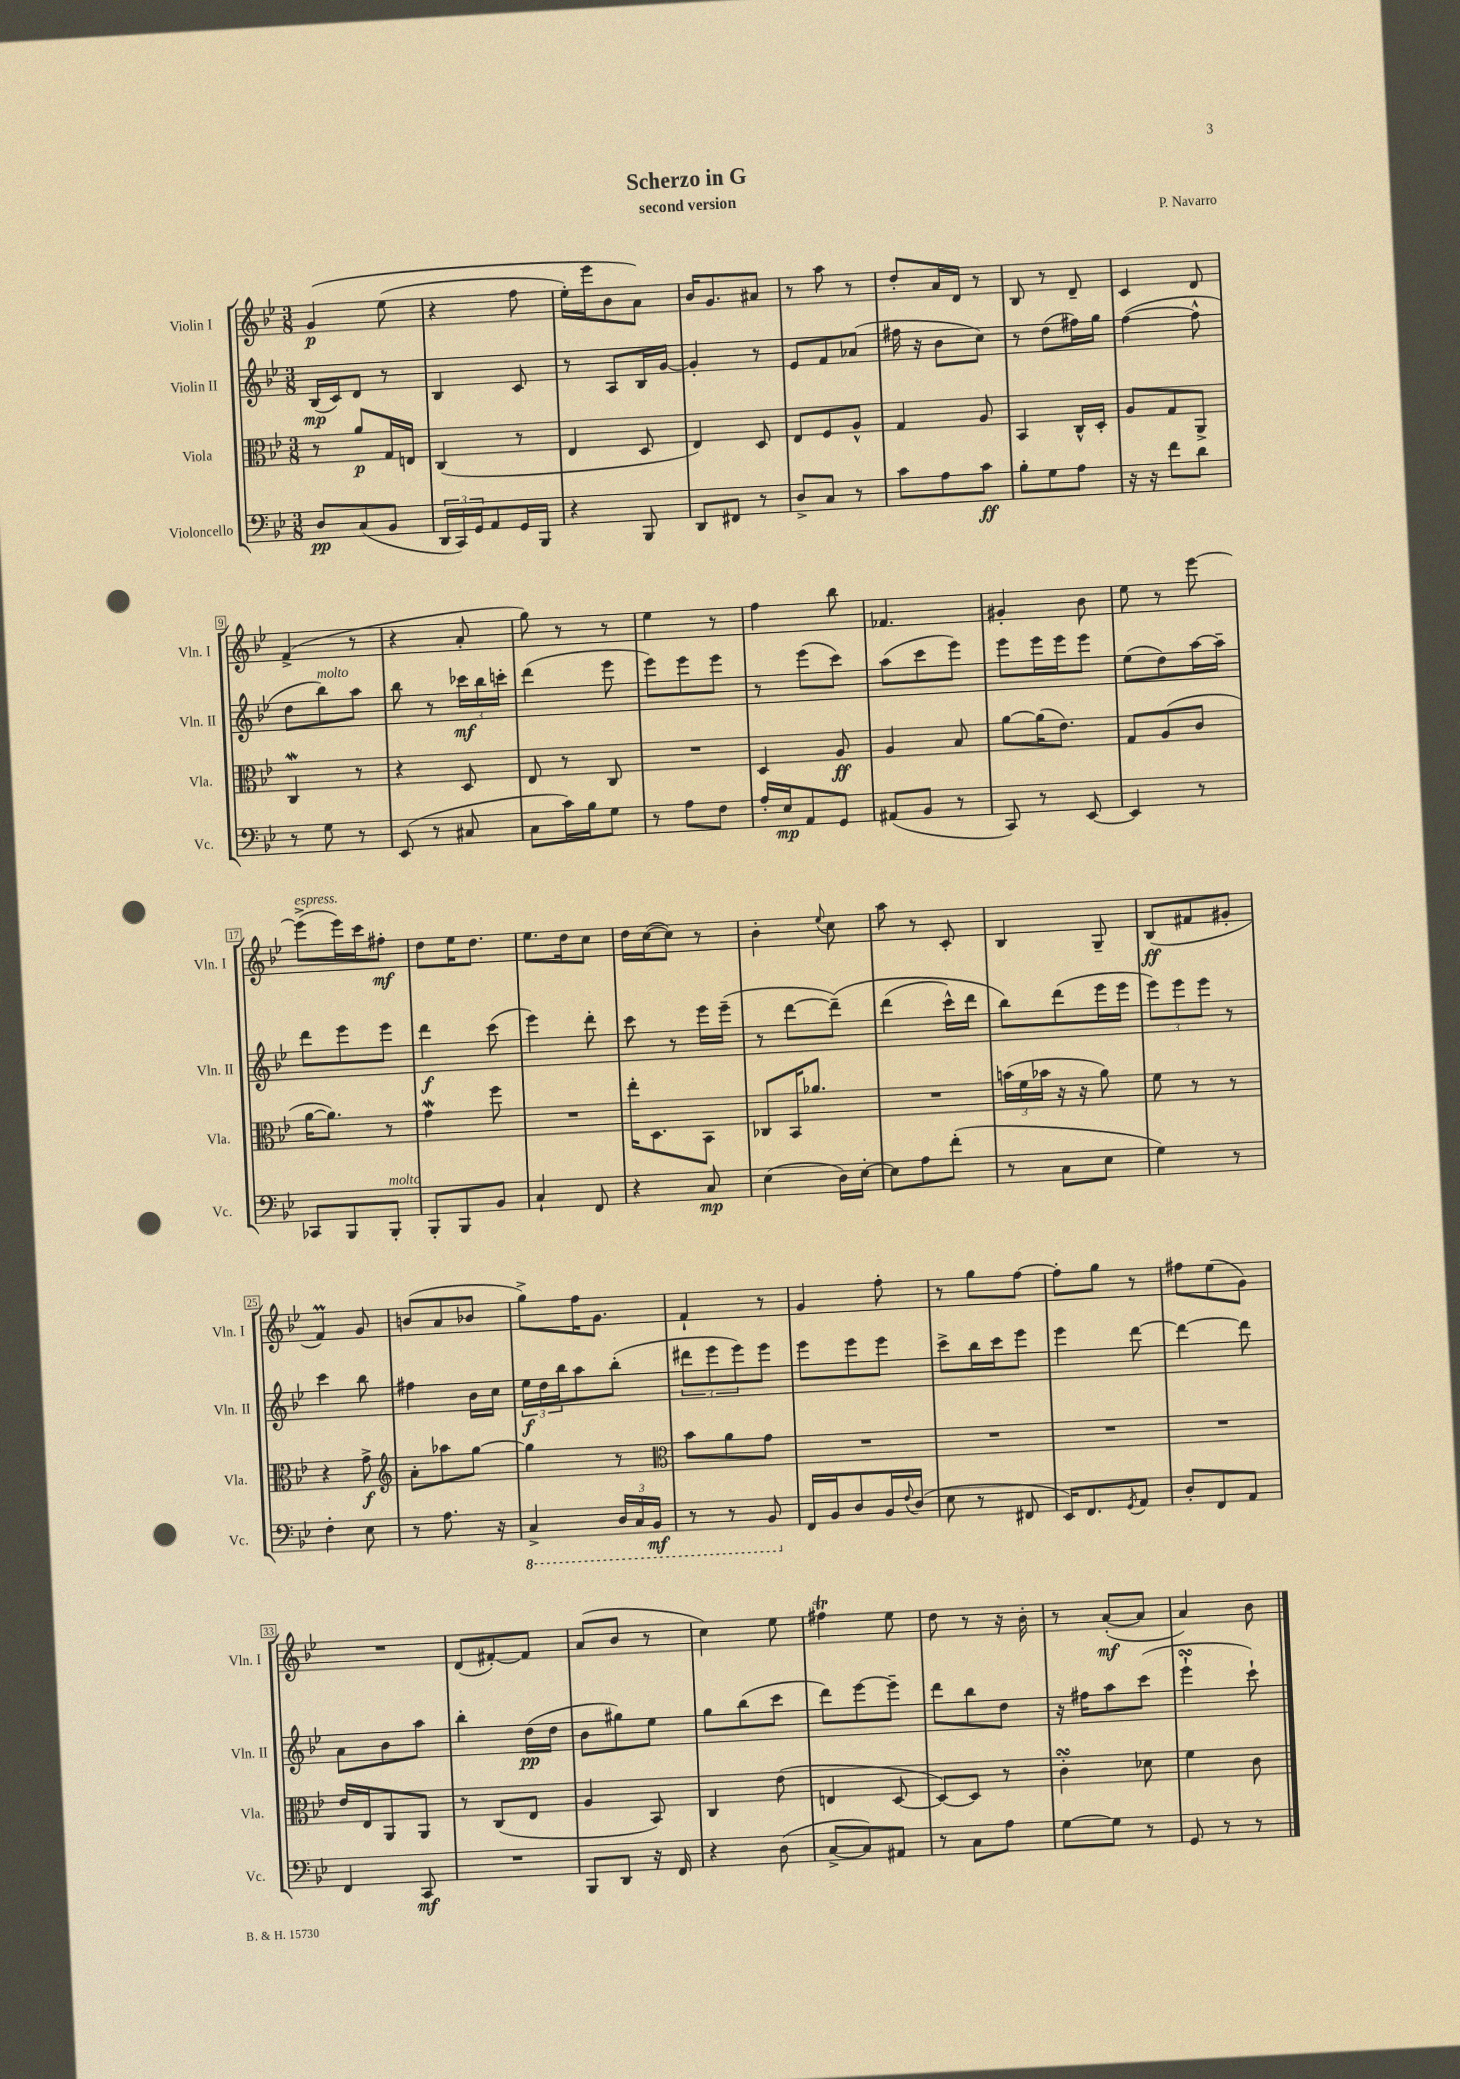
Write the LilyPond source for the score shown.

\header { title = "Scherzo in G" composer = "P. Navarro" subtitle = "second version" }
<<
\new StaffGroup <<
\new Staff = "s0" \with { instrumentName = "Violin I" shortInstrumentName = "Vln. I" } {
    \clef treble \key bes \major \numericTimeSignature \time 3/8
    g'4\p\( ees''8( |
    r4 f''8 |
    ees''16-.) ees'''16 bes'8 a'8\) |
    bes'16 g'8. ais'8 |
    r8 a''8 r8 |
    d''8-. a'16 d'16 r8 |
    bes8 r8 d'8-- |
    c'4 d'8 |
    f'4->( r8 |
    r4 a'8-. |
    g''8) r8 r8 |
    ees''4 r8 |
    f''4 bes''8 |
    fes'4. |
    gis'4-. bes'8 |
    ees''8 r8 ees'''8~ |
    ees'''8->^\markup { \italic "espress." }( ees'''16) c'''16 fis''8-.\mf |
    d''8 ees''16 d''8. |
    ees''8. d''16 c''8 |
    d''16 c''16~( c''8) r8 |
    bes'4-. \appoggiatura { ees''8 } c''8 |
    a''8 r8 c'8-. |
    bes4 g8-- |
    bes8\ff( fis'8 gis'8-. |
    f'4\prall) g'8 |
    b'8( a'8 bes'8 |
    g''8->) f''16 g'8. |
    f'4-! r8 |
    g'4 f''8-. |
    r8 g''8 f''8~ |
    f''8-. g''8 r8 |
    fis''8 ees''8( g'8) |
    R4. |
    d'8( fis'8~-.) fis'8 |
    a'8( bes'8 r8 |
    c''4) ees''8 |
    fis''4\trill ees''8 |
    d''8 r8 r16 bes'16-. |
    r8 a'8~-.\mf( a'8 |
    a'4) bes'8 \bar "|." |
}
\new Staff = "s1" \with { instrumentName = "Violin II" shortInstrumentName = "Vln. II" } {
    \clef treble \key bes \major \numericTimeSignature \time 3/8
    bes16\mp( c'16) d'8 r8 |
    bes4 c'8 |
    r8 a8 bes16 g'16~ |
    g'4-. r8 |
    ees'8 f'8 aes'8( |
    fis''16 r16 bes'8 c''8) |
    r8 d''8( fis''16) g''16 |
    f''4~( f''8-^ |
    d''8 bes''8^\markup { \italic "molto" }) a''8 |
    bes''8 r8 \tuplet 3/2 { ces'''16\mf bes''16 c'''16-. } |
    d'''4( ees'''8 |
    ees'''8) ees'''8 ees'''8 |
    r8 ees'''8( c'''8) |
    a''8( c'''8 ees'''8) |
    ees'''8 ees'''16 ees'''16 ees'''8 |
    ees''8( d''8) a''16~ a''16-- |
    d'''8 ees'''8 ees'''8 |
    d'''4\f c'''8( |
    ees'''4) d'''8-. |
    c'''8 r8 ees'''16 ees'''16--( |
    r8 d'''8~ d'''8--)\( |
    d'''4( c'''16-^) d'''16 |
    bes''8\) d'''8( ees'''16 ees'''16 |
    \tuplet 3/2 { ees'''8) ees'''8 ees'''8 } r8 |
    c'''4 bes''8 |
    fis''4 bes'16 c''16 |
    \tuplet 3/2 { ees''16\f d''16 bes''16 } a''8 bes''8-.( |
    \tuplet 3/2 { dis'''8 ees'''8 ees'''8) } ees'''8 |
    ees'''8 ees'''8 ees'''8 |
    c'''8-> bes''16 c'''16 ees'''8 |
    ees'''4 d'''8~ |
    d'''4~ d'''8 |
    a'8 bes'8 a''8 |
    bes''4-. d''16\pp( d''16 |
    bes'8 gis''8) ees''8 |
    g''8 bes''8( c'''8 |
    d'''8) ees'''8~ ees'''8-- |
    d'''8 bes''8 d''8 |
    r16 fis''16 a''8 c'''8( |
    ees'''4-!\turn c'''8-!) \bar "|." |
}
\new Staff = "s2" \with { instrumentName = "Viola" shortInstrumentName = "Vla." } {
    \clef alto \key bes \major \numericTimeSignature \time 3/8
    r8 a'8\p g16 e16 |
    c4( r8 |
    ees4 d8 |
    ees4) d8 |
    ees8 f8 a8-^ |
    g4 a8 |
    bes,4 c16-^ d16-. |
    a8 g8 a,8-> |
    c4\mordent r8 |
    r4 d8 |
    ees8 r8 c8 |
    R4. |
    d4 a8\ff |
    a4 bes8 |
    a'8~ a'16( ees'8.) |
    g8 a8( c'8 |
    a'16~ a'8.) r8 |
    g'4\mordent f''8 |
    R4. |
    ees''16-. d8. bes,8 |
    ces8 bes,16 aes'8. |
    R4. |
    \tuplet 3/2 { b'16( f'16 bes'16 } r16 r16 a'8) |
    f'8 r8 r8 |
    r4 g'8->\f |
    \clef treble a'8-. aes''8 g''8~ |
    g''4 r8 |
    \clef alto bes'8 a'8 g'8 |
    R4. |
    R4. |
    R4. |
    R4. |
    ees'16 ees16 a,8 a,8 |
    r8 c8( ees8 |
    a4 bes,8) |
    c4 ees'8( |
    e4 d8~ |
    d8~) d8 r8 |
    c'4-.\turn des'8 |
    f'4 c'8 \bar "|." |
}
\new Staff = "s3" \with { instrumentName = "Violoncello" shortInstrumentName = "Vc." } {
    \clef bass \key bes \major \numericTimeSignature \time 3/8
    d8\pp c8( bes,8 |
    \tuplet 3/2 { d,16 c,16) g,16 } a,8 g,16 bes,,16 |
    r4 bes,,8 |
    d,8 fis,8 r8 |
    d8-> c8 r8 |
    c'8 a8 c'8\ff |
    bes8-. g8 a8 |
    r16 r16 f'8 d'8 |
    r8 g8 r8 |
    ees,8( r8 cis8 |
    c8 c'16) bes16 g8 |
    r8 a8 f8 |
    a16-. ees16\mp a,8 g,8 |
    ais,8( bes,8 r8 |
    c,8) r8 ees,8~ |
    ees,4 r8 |
    ces,8 bes,,8 bes,,8-.^\markup { \italic "molto" } |
    bes,,8-. bes,,8 bes,8 |
    c4-! f,8 |
    r4 c8\mp |
    ees4( d16) ees16~-. |
    ees8 a8 f'8-.( |
    r8 c8 ees8 |
    g4) r8 |
    f4-. ees8 |
    r8 a8. r16 |
    \ottava #-1 c,4-> \tuplet 3/2 { d,16 c,16 bes,,16\mf } |
    r8 r8 bes,,8 \ottava #0 |
    f,16 bes,16 d8 bes,16 \appoggiatura { f8 } d16( |
    ees8 r8 fis,8 |
    ees,16) f,8. \acciaccatura { g,8 } a,8 |
    d8-. f,8 a,8 |
    f,4 c,8\mf |
    R4. |
    bes,,8 d,8 r16 f,16 |
    r4 d8( |
    c8~-> c8) ais,8 |
    r8 c8 a8 |
    g8~ g8 r8 |
    g,8 r8 r8 \bar "|." |
}
>>
>>
\layout { \context { \Score \override BarNumber.stencil = #(make-stencil-boxer 0.1 0.3 ly:text-interface::print) } }
